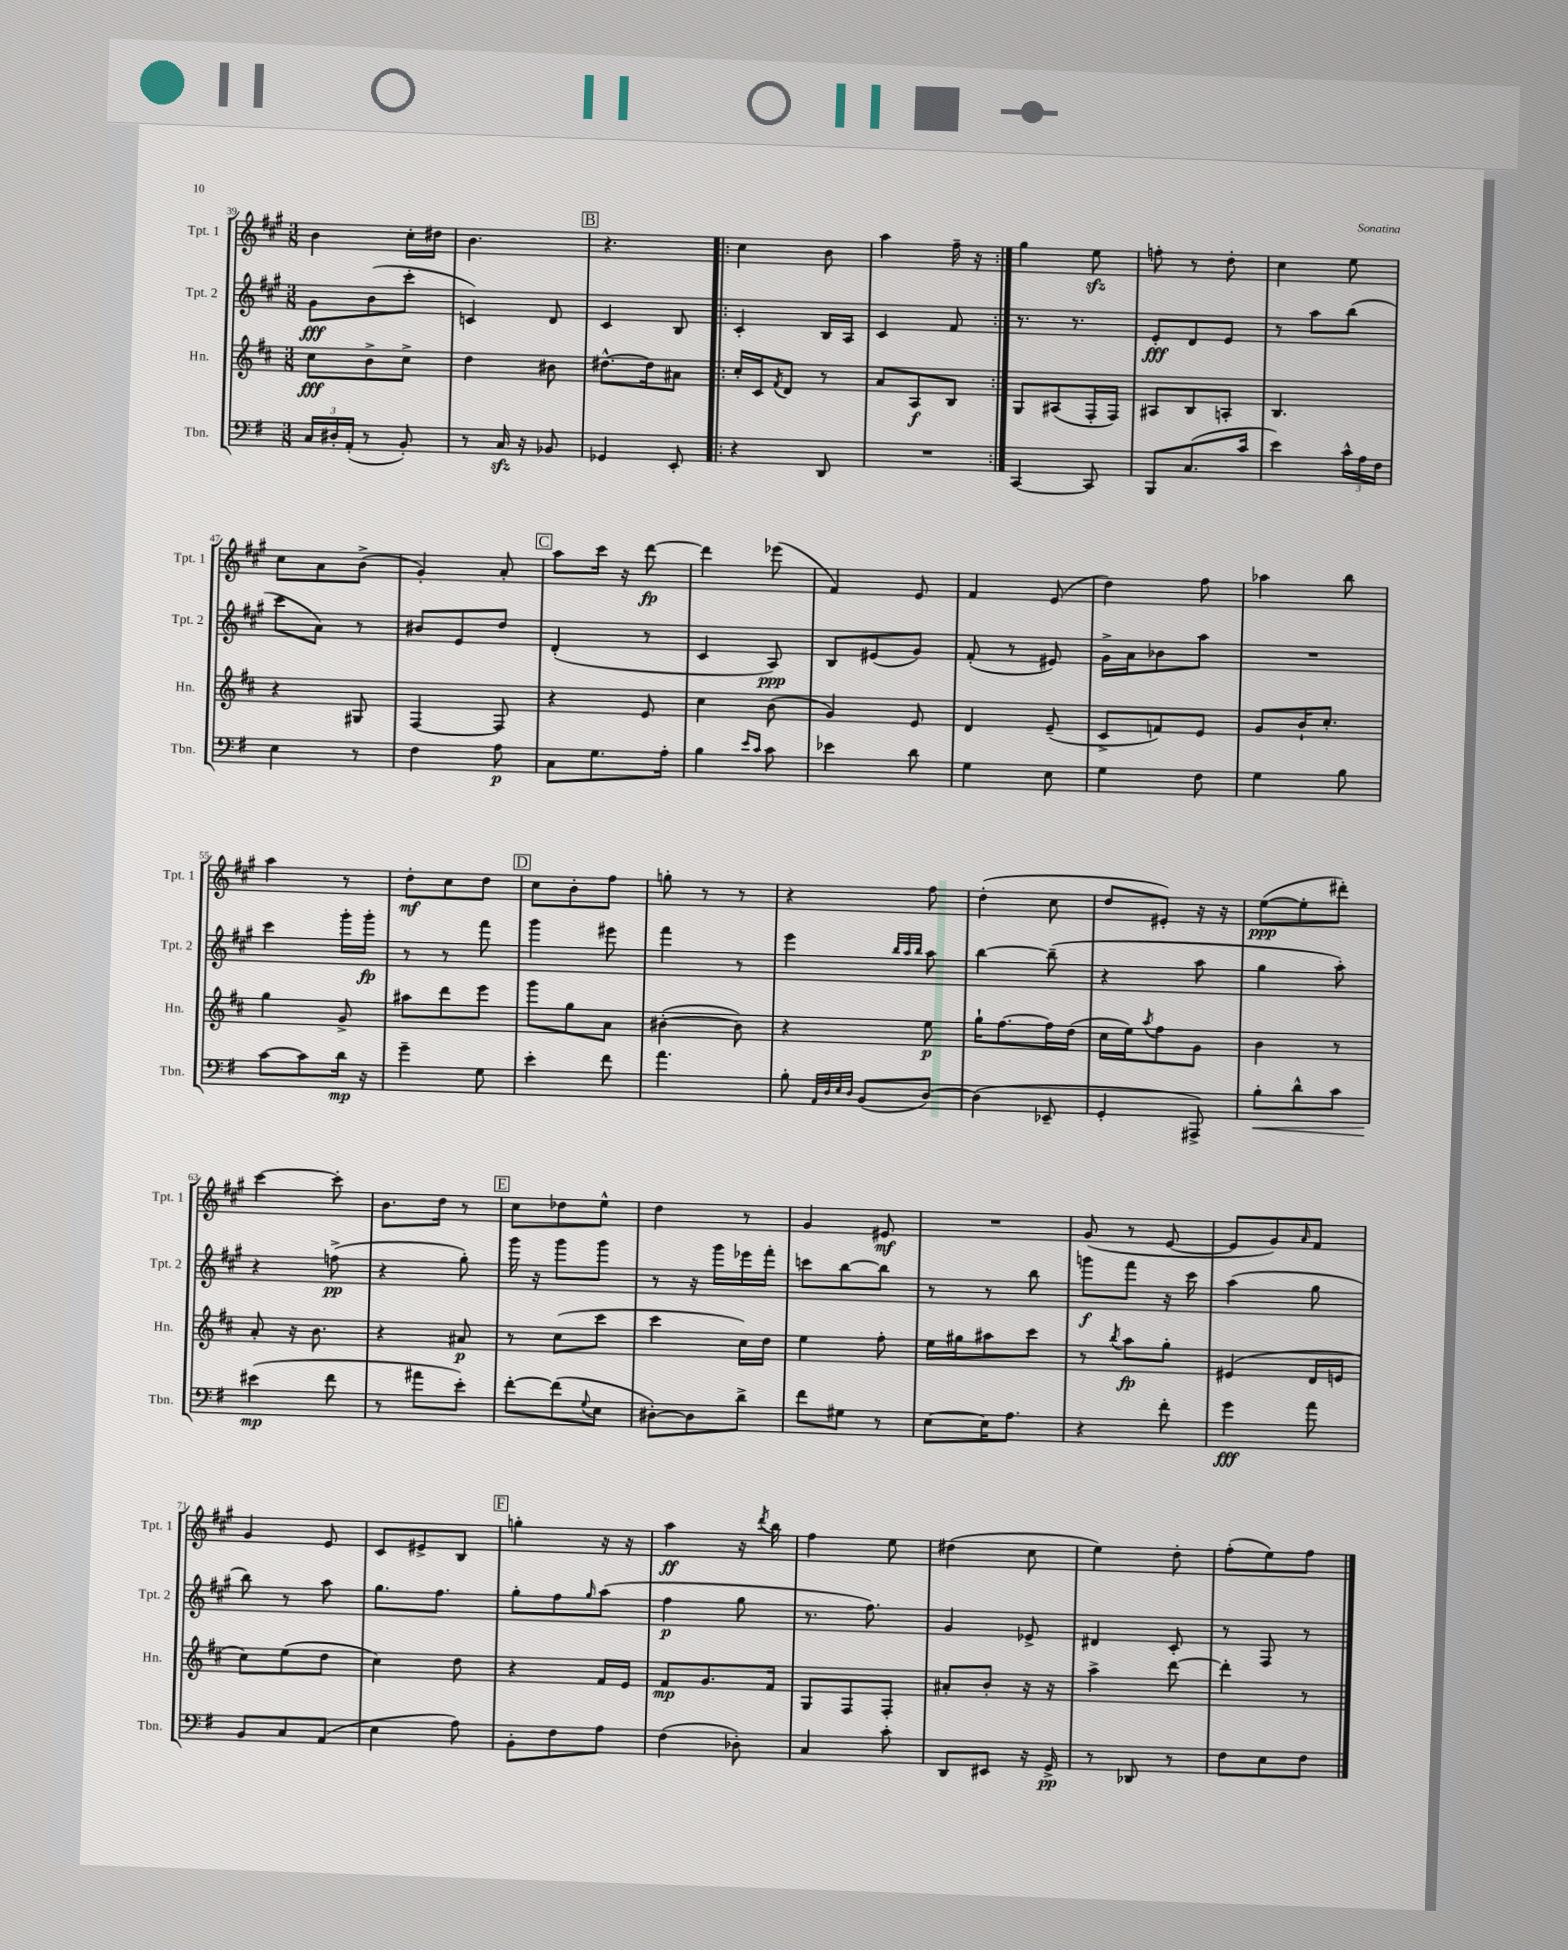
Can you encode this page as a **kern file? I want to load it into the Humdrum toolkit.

**kern	**kern	**kern	**kern
*staff4	*staff3	*staff2	*staff1
*clefF4	*clefG2	*clefG2	*clefG2
*k[f#]	*k[f#c#]	*k[f#c#g#]	*k[f#c#g#]
*M3/8	*M3/8	*M3/8	*M3/8
24C	8cc#	8g#	4b
24D#'	.	.	.
(24AA'	.	.	.
8r	8b^	(8b	.
8BB')	8cc#^	8ccc#'	16cc#'
.	.	.	16dd#
=	=	=	=
8r	4dd	4c)	4.b
16C	.	.	.
16r	.	.	.
8BB-	8b#	8d	.
=	=	=	=
4GG-	[8.dd#^^	4c#	4.r
.	16dd#]	.	.
8EE'	8a#	8B	.
=!|:	=!|:	=!|:	=!|:
4r	16cc#'	4c#'	4cc#
.	16c#	.	.
.	8qf#	.	.
.	8d	.	.
8DD	8r	16B	8b
.	.	16A	.
=	=	=	=
4.r	8a	4c#	4aa
.	8A	.	.
.	8B	8f#	16ff#~
.	.	.	16r
=:|!	=:|!	=:|!	=:|!
[4CC	8G	8.r	4gg#
.	(8A#	.	.
.	.	8.r	.
8CC]	16F#'	.	8ee
.	16F#)	.	.
=	=	=	=
8BBB	8A#	8e'	8ff'
(8.C	8B	8d	8r
.	8A'	8e	8dd'
16c	.	.	.
=	=	=	=
4e)	4.B	8r	4cc#
.	.	8aa	.
24c^^	.	(8bb	8ee
24A	.	.	.
24F#	.	.	.
=	=	=	=
4E	4r	8ccc#	8cc#
.	.	8a)	8a
8r	8G#	8r	(8b^
=	=	=	=
4F#	[4F#	8b#	4g#')
.	.	8e	.
8A	8F#]	8dd	8a'
=	=	=	=
8C	4r	(4d'	8aa
8.G	.	.	16ccc#
.	.	.	16r
.	8e	8r	[8ddd
16A'	.	.	.
=	=	=	=
4B	4cc#	4c#	4ddd]
16qqe	.	.	.
16qqc	.	.	.
8c	(8b	8A)	(8eee-
=	=	=	=
4e-	4g)	8B	4f#)
.	.	(8e#	.
8d	8e	8g#)	8e
=	=	=	=
4G	4d	(8f#'	4f#
.	.	8r	.
8E	(8e~	8e#)	(8e
=	=	=	=
4G	8c#^	16g#^	4dd)
.	.	16a	.
.	8f)	8b-	.
8F#	8e	8aa	8ff#
=	=	=	=
4G	8g	4.r	4aa-
.	16b`	.	.
.	8.cc#'	.	.
8B	.	.	8bb
=	=	=	=
[8c	4gg	4ccc#	4aa
8c]	.	.	.
16d	8g^	16ggg#'	8r
16r	.	16ggg#'	.
=	=	=	=
4g~	8aa#	8r	8dd'
.	8ddd	8r	8cc#
8G	8eee	8fff#	8dd
=	=	=	=
4e'	8ggg	4ggg#	8cc#
.	8gg	.	8b'
8f#	8a	8eee#	8ff#
=	=	=	=
4.a	([4b#'	4fff#	8gg'
.	.	.	8r
.	8b#])	8r	8r
=	=	=	=
8B'	4r	4eee	4r
32qqAA	.	.	.
32qqD	.	.	.
32qqE	.	.	.
32qqD	.	.	.
(8BB	.	.	.
.	.	32qqbb	.
.	.	32qqaa	.
.	.	32qqbb	.
[8D)	8ee	8aa	8ff#
=	=	=	=
(4D]	16gg`	[4bb	(4dd'
.	[8.ff#	.	.
8EE-~	16ff#]	(8bb~]	8cc#
.	(16dd	.	.
=	=	=	=
4GG'	16cc#	4r	8dd
.	16ee)	.	.
.	8qaa	.	.
.	8ff#	.	8e#')
8AAA#^)	8g	8aa	16r
.	.	.	16r
=	=	=	=
8B'	4b	4gg#	([8ee
8d^^	.	.	8ee']
8c	8r	8aa')	8ddd#')
=	=	=	=
(4e#	8a'	4r	[4ccc#
.	16r	.	.
.	8.b	.	.
8f#	.	(8ff^	8ccc#']
=	=	=	=
8r	4r	4r	8.b
8a#	.	.	.
.	.	.	16dd
8e')	8a#	8gg#')	8r
=	=	=	=
[8f#'	8r	16ggg#	8cc#
.	.	16r	.
(8f#]	(8cc#	8ggg#	8dd-
8qqG	.	.	.
8E	8ccc#	8ggg#	8ee^^
=	=	=	=
[8D#')	4ccc#	8r	4dd
8D#]	.	16r	.
.	.	16ggg#	.
8d^	16cc#)	16eee-	8r
.	16dd	16fff#'	.
=	=	=	=
8f#	4ee	8ccc	4g#
8G#	.	[8bb	.
8r	8ff#'	8bb]	8e#
=	=	=	=
[8E	16ee	8r	4.r
.	16gg#	.	.
16E]	8aa#	8r	.
8.A	.	.	.
.	8ccc#	8bb	.
=	=	=	=
4r	8r	8ggg	(8g#
.	8qbb	.	.
.	8aa	8fff#	8r
8f#'	8gg'	16r	[8e
.	.	16ccc#	.
=	=	=	=
4g	(4e#	(4aa	8e]
.	.	.	8g#)
.	.	.	16qqa
8a	16d	8gg#	8f#
.	16e	.	.
=	=	=	=
8BB	8cc#)	8bb)	4g#
8C	(8ee	8r	.
(8AA	8dd	8aa	8e
=	=	=	=
4E	4cc#)	8.gg#	8c#
.	.	.	8e#^
.	.	8.ff#	.
8A)	8dd	.	8B
=	=	=	=
8BB'	4r	8gg#'	4gg'
8F#	.	8ff#	.
.	.	16qqgg#	.
8A	16f#	(8aa	16r
.	16e	.	16r
=	=	=	=
(4F#	8f#	4ff#	4aa
.	8.g	.	.
8D-')	.	8gg#	16r
.	.	.	8qddd
.	16f#	.	16bb
=	=	=	=
4C	8G	8.r	4ff#
.	8F#	.	.
.	.	8.ff#)	.
8c'	8F#'	.	8ee
=	=	=	=
8DD	8a#'	4g#	(4dd#
8EE#	8b'	.	.
16r	16r	8e-^	8cc#
16GG^	16r	.	.
=	=	=	=
8r	4aa^	4d#	4ee)
8DD-	.	.	.
8r	[8ddd	8c#'	8dd'
=	=	=	=
8F#	4ddd']	8r	(8ff#'
8E	.	8F#	8ee)
8F#	8r	8r	8ff#
==	==	==	==
*-	*-	*-	*-
